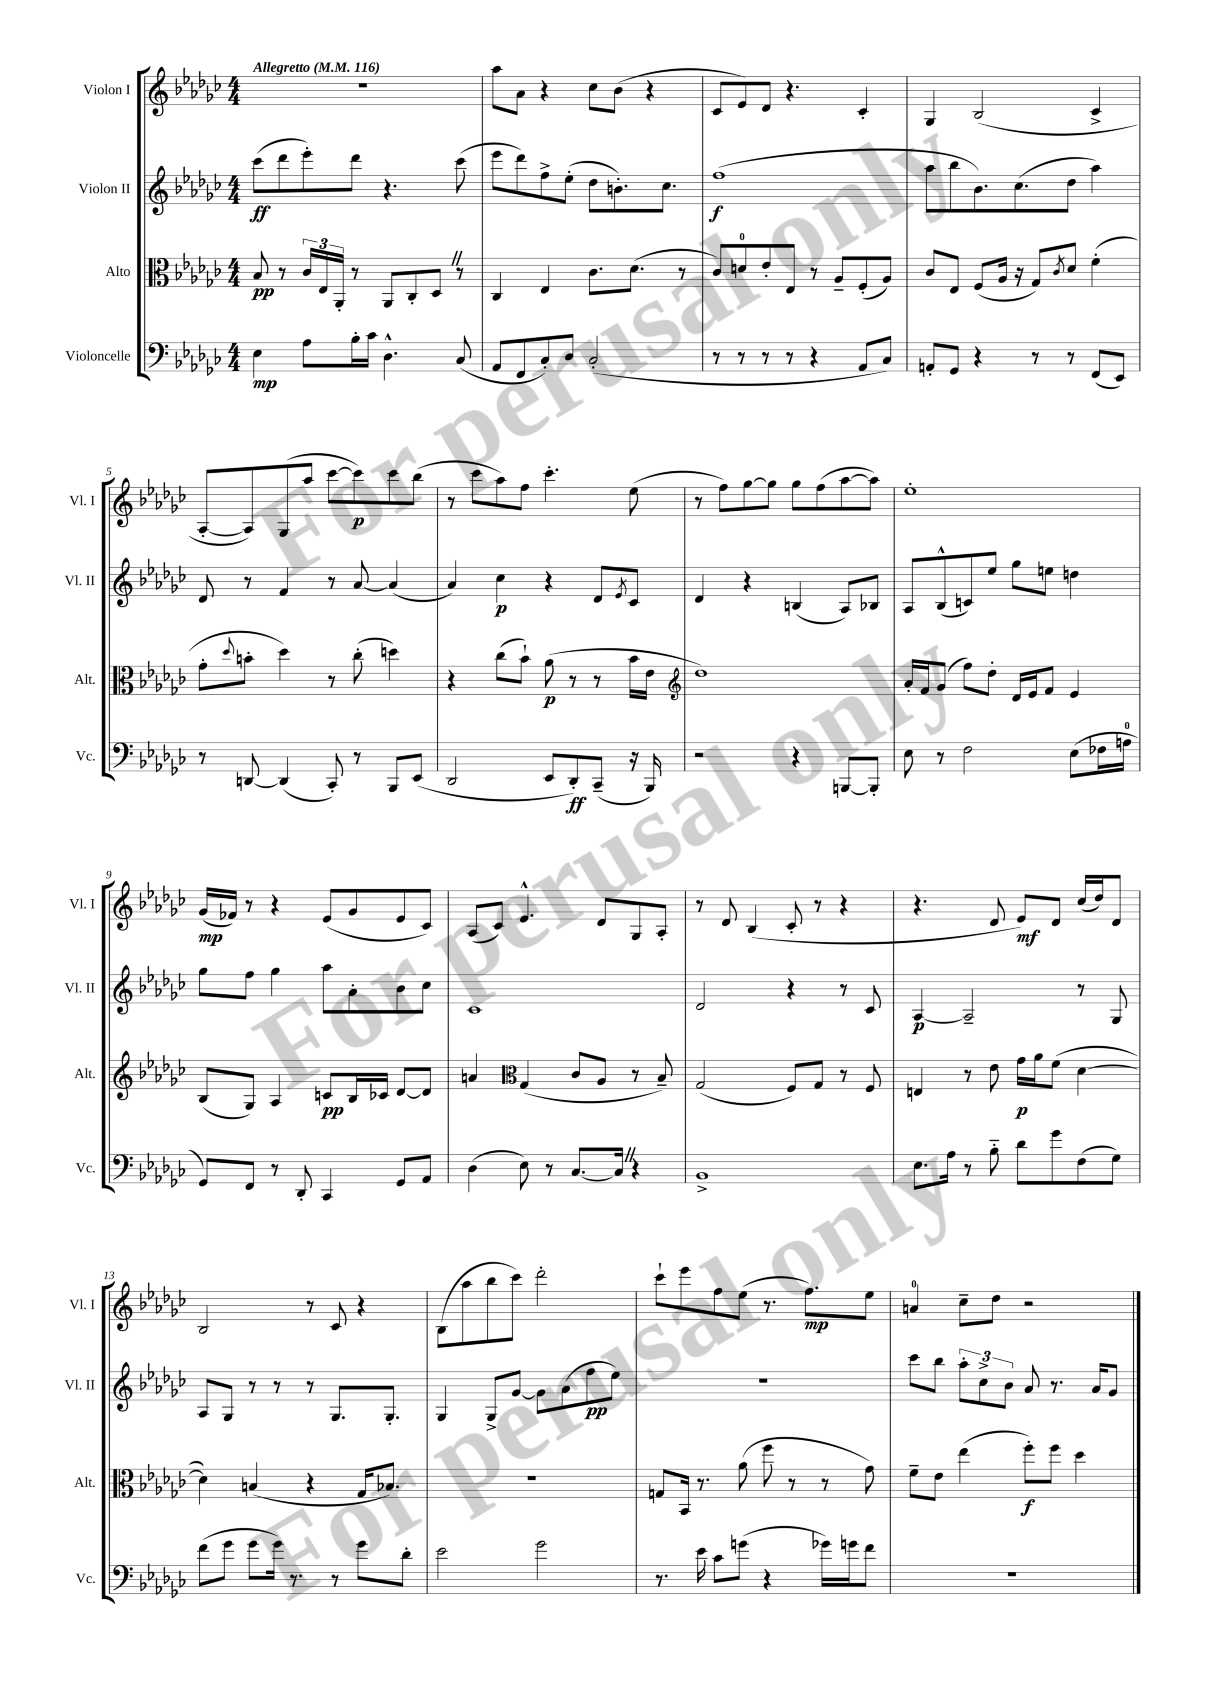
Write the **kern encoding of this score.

**kern	**dynam	**kern	**dynam	**kern	**dynam	**kern	**dynam
*part4	*part4	*part3	*part3	*part2	*part2	*part1	*part1
*staff4	*staff4	*staff3	*staff3	*staff2	*staff2	*staff1	*staff1
*I"Violoncelle	*	*I"Alto	*	*I"Violon II	*	*I"Violon I	*
*I'Vc.	*	*I'Alt.	*	*I'Vl. II	*	*I'Vl. I	*
*clefF4	*	*clefC3	*	*clefG2	*	*clefG2	*
*k[b-e-a-d-g-c-]	*	*k[b-e-a-d-g-c-]	*	*k[b-e-a-d-g-c-]	*	*k[b-e-a-d-g-c-]	*
*M4/4	*	*M4/4	*	*M4/4	*	*M4/4	*
*MM116	*	*MM116	*	*MM116	*	*MM116	*
=1	=1	=1	=1	=1	=1	=1	=1
!	!	!	!	!	!	!LO:TX:a:B:t=Allegretto	!
4E-\	mp	8B-/	pp	(8ccc-\L	ff	1r	.
.	.	8r	.	8ddd-\	.	.	.
8A-\L	.	24c-/LL	.	8eee-'\)	.	.	.
.	.	24E-/	.	.	.	.	.
.	.	24AA-'/JJ	.	.	.	.	.
16B-'\L	.	8r	.	8ddd-\J	.	.	.
16c-\JJ	.	.	.	.	.	.	.
4.D-^^\	.	8AA-/L	.	4.r	.	.	.
.	.	8C-'/	.	.	.	.	.
.	.	8D-Z/J	.	.	.	.	.
(8C-/	.	8r	.	(8ccc-\	.	.	.
=2	=2	=2	=2	=2	=2	=2	=2
8AA-/L	.	4C-/	.	8eee-\L	.	8aa-\L	.
8FF/	.	.	.	8ddd-\)	.	8a-\J	.
8C-'/)	.	4E-/	.	8ff^\	.	4r	.
8D-/J	.	.	.	(8ee-'\J	.	.	.
(2C-'/	.	8.c-\L	.	8dd-\L	.	8cc-\L	.
.	.	.	.	8.bn'\)	.	(8b-\J	.
.	.	(8.d-\J	.	.	.	.	.
.	.	.	.	.	.	4r	.
.	.	.	.	8.cc-\J	.	.	.
.	.	8r	.	.	.	.	.
=3	=3	=3	=3	=3	=3	=3	=3
8r	.	8c-/L)	.	(1ff	f	8c-/L	.
8r	.	8dn/	.	.	.	8e-/)	.
8r	.	8e-'/	.	.	.	8d-/J	.
8r	.	8E-/J	.	.	.	4.r	.
4r	.	8r	.	.	.	.	.
.	.	8A-~/L	.	.	.	.	.
8AA-/L	.	(8F'/	.	.	.	4c-'/	.
8C-/J)	.	8A-/J)	.	.	.	.	.
=4	=4	=4	=4	=4	=4	=4	=4
8AAn'/L	.	8c-/L	.	8aa-\L	.	4G-/	.
8GG-/J	.	8E-/J	.	8bb-\	.	.	.
4r	.	(8F/L	.	8.b-\)	.	(2B-/	.
.	.	16A-/Jk	.	.	.	.	.
.	.	16r	.	(8.cc-\	.	.	.
8r	.	8G-/L)	.	.	.	.	.
.	.	8qc-/	.	.	.	.	.
8r	.	8d-/J	.	8dd-\J	.	.	.
(8FF/L	.	(4f'\	.	4aa-\)	.	4c-^/	.
8EE-/J)	.	.	.	.	.	.	.
!!LO:LB:g=z
=5	=5	=5	=5	=5	=5	=5	=5
8r	.	8g-'\L	.	8d-/	.	[8A-'/L	.
.	.	8qqdd-/	.	.	.	.	.
[8DDn/	.	8bn'\J	.	8r	.	8A-/])	.
(4DD/]	.	4dd-\)	.	4f/	.	(8G-/	.
.	.	.	.	.	.	8aa-/J	.
8CC-'/)	.	8r	.	8r	.	[8ccc-\L	.
8r	.	(8cc-'\	.	[8a-/	.	8ccc-\])	p
8BBB-/L	.	4ddn\)	.	(4a-/]	.	8ccc-\	.
(8EE-/J	.	.	.	.	.	(8bb-\J	.
=6	=6	=6	=6	=6	=6	=6	=6
2DD-/	.	4r	.	4a-/)	.	8r	.
.	.	.	.	.	.	8ccc-\L	.
.	.	(8cc-\L	.	4cc-\	p	8aa-\)	.
.	.	8b-`\J)	.	.	.	8ff\J	.
8EE-/L	.	(8a-\	p	4r	.	4.ccc-'\	.
8DD-'/)	ff	8r	.	.	.	.	.
(8CC-~/J	.	8r	.	8d-/L	.	.	.
.	.	.	.	8qe-/	.	.	.
16r	.	16b-\LL	.	8c-/J	.	(8ee-\	.
16BBB-/)	.	16e-\JJ	.	.	.	.	.
=7	=7	=7	=7	=7	=7	=7	=7
*	*	*clefG2	*	*	*	*	*
2r	.	1dd-)	.	4d-/	.	8r	.
.	.	.	.	.	.	8ff\L)	.
.	.	.	.	4r	.	[8gg-\	.
.	.	.	.	.	.	8gg-\J]	.
4r	.	.	.	(4Bn/	.	8gg-\L	.
.	.	.	.	.	.	(8ff\	.
[8BBBn/L	.	.	.	8A-/L)	.	[8aa-\	.
8BBB'/J]	.	.	.	8B-X/J	.	8aa-\J])	.
=8	=8	=8	=8	=8	=8	=8	=8
8E-\	.	16a-'/LL	.	8A-/L	.	1ee-'	.
.	.	16f/J	.	.	.	.	.
8r	.	(8g-/J	.	(8B-^^/	.	.	.
2F\	.	8ff\L)	.	8cn/)	.	.	.
.	.	8dd-'\J	.	8ee-/J	.	.	.
.	.	16d-/LL	.	8gg-\L	.	.	.
.	.	16e-/J	.	.	.	.	.
.	.	8f/J	.	8een\J	.	.	.
(8E-\L	.	4e-/	.	4ddn\	.	.	.
16F-X\L	.	.	.	.	.	.	.
16An\JJ	.	.	.	.	.	.	.
!!LO:LB:g=z
=9	=9	=9	=9	=9	=9	=9	=9
8GG-/L)	.	(8B-/L	.	8gg-\L	.	(16g-/LL	mp
.	.	.	.	.	.	16f-X/JJ)	.
8FF/J	.	8G-/J)	.	8ff\J	.	8r	.
8r	.	4A-/	.	4gg-\	.	4r	.
8DD-'/	.	.	.	.	.	.	.
4CC-/	.	8cn/L	pp	8aa-\L	.	(8e-/L	.
.	.	16B-/L	.	8a-'\	.	8g-/	.
.	.	16c-X/JJ	.	.	.	.	.
8GG-/L	.	[8d-/L	.	8b-\	.	8e-/	.
8AA-/J	.	8d-/J]	.	8cc-\J	.	8c-/J)	.
=10	=10	=10	=10	=10	=10	=10	=10
(4D-\	.	4an/	.	1c-	.	(8A-/L	.
.	.	.	.	.	.	8c-/J)	.
*	*	*clefC3	*	*	*	*	*
8E-\)	.	(4G-/	.	.	.	4.e-^^/	.
8r	.	.	.	.	.	.	.
[8.C-/L	.	8c-/L	.	.	.	.	.
.	.	8A-/J	.	.	.	8d-/L	.
16C-Z/Jk]	.	.	.	.	.	.	.
4r	.	8r	.	.	.	8G-/	.
.	.	8B-~/)	.	.	.	8A-'/J	.
=11	=11	=11	=11	=11	=11	=11	=11
1BB-^	.	(2G-/	.	2d-/	.	8r	.
.	.	.	.	.	.	8d-/	.
.	.	.	.	.	.	(4B-/	.
.	.	8F/L)	.	4r	.	8c-'/	.
.	.	8G-/J	.	.	.	8r	.
.	.	8r	.	8r	.	4r	.
.	.	8F/	.	8c-/	.	.	.
=12	=12	=12	=12	=12	=12	=12	=12
8.E-\L	.	4En/	.	[4A-/	p	4.r	.
16A-\Jk	.	.	.	.	.	.	.
8r	.	8r	.	2A-~/]	.	.	.
8B-\	.	8e-\	.	.	.	8d-/	.
8d-\L	.	16g-\LL	p	.	.	8e-/L)	mf
.	.	16a-\J	.	.	.	.	.
8g-\	.	(8f\J	.	.	.	8d-/J	.
(8F\	.	[4d-\	.	8r	.	(16cc-/LL	.
.	.	.	.	.	.	16dd-/J)	.
8G-\J)	.	.	.	8G-/	.	8d-/J	.
!!LO:LB:g=z
=13	=13	=13	=13	=13	=13	=13	=13
(8f\L	.	4d-\])	.	8A-/L	.	2B-/	.
8g-\J	.	.	.	8G-/J	.	.	.
8g-\L	.	(4Bn/	.	8r	.	.	.
16g-\Jk)	.	.	.	8r	.	.	.
8.r	.	.	.	.	.	.	.
.	.	4r	.	8r	.	8r	.
8r	.	.	.	8.G-/L	.	8c-/	.
8g-\L	.	16G-/KL	.	.	.	4r	.
.	.	8.B-X/J)	.	8.G-'/J	.	.	.
8d-'\J	.	.	.	.	.	.	.
=14	=14	=14	=14	=14	=14	=14	=14
2e-\	.	1r	.	4G-/	.	(8B-\L	.
.	.	.	.	.	.	8aa-\	.
.	.	.	.	8G-^/L	.	8bb-\	.
.	.	.	.	[8g-/J	.	8ccc-\J)	.
2g-\	.	.	.	8g-\L]	.	2ddd-'\	.
.	.	.	.	(8a-\	.	.	.
.	.	.	.	8ff\	pp	.	.
.	.	.	.	8ee-\J)	.	.	.
=15	=15	=15	=15	=15	=15	=15	=15
8.r	.	8Gn/L	.	1r	.	8ccc-`\L	.
.	.	16BB-/Jk	.	.	.	8eee-\	.
16e-\	.	8.r	.	.	.	.	.
8c-\L	.	.	.	.	.	8ff\	.
(8gn\J	.	(8a-\	.	.	.	(8ee-\J	.
4r	.	8ff\	.	.	.	8.r	.
.	.	8r	.	.	.	.	.
.	.	.	.	.	.	8.ff\L)	mp
16g-X\LL)	.	8r	.	.	.	.	.
16gn\J	.	.	.	.	.	.	.
8f\J	.	8g-\)	.	.	.	8ee-\J	.
=16	=16	=16	=16	=16	=16	=16	=16
1r	.	8f~\L	.	8ccc-\L	.	4an/	.
.	.	8e-\J	.	8bb-\J	.	.	.
.	.	(4ee-\	.	12aa-'\L	.	8cc-~\L	.
.	.	.	.	12cc-^\	.	.	.
.	.	.	.	.	.	8dd-\J	.
.	.	.	.	12b-\J	.	.	.
.	.	8ff'\L)	f	8a-/	.	2r	.
.	.	8ff\J	.	8.r	.	.	.
.	.	4dd-\	.	.	.	.	.
.	.	.	.	16a-/KL	.	.	.
.	.	.	.	8g-/J	.	.	.
==	==	==	==	==	==	==	==
*-	*-	*-	*-	*-	*-	*-	*-
